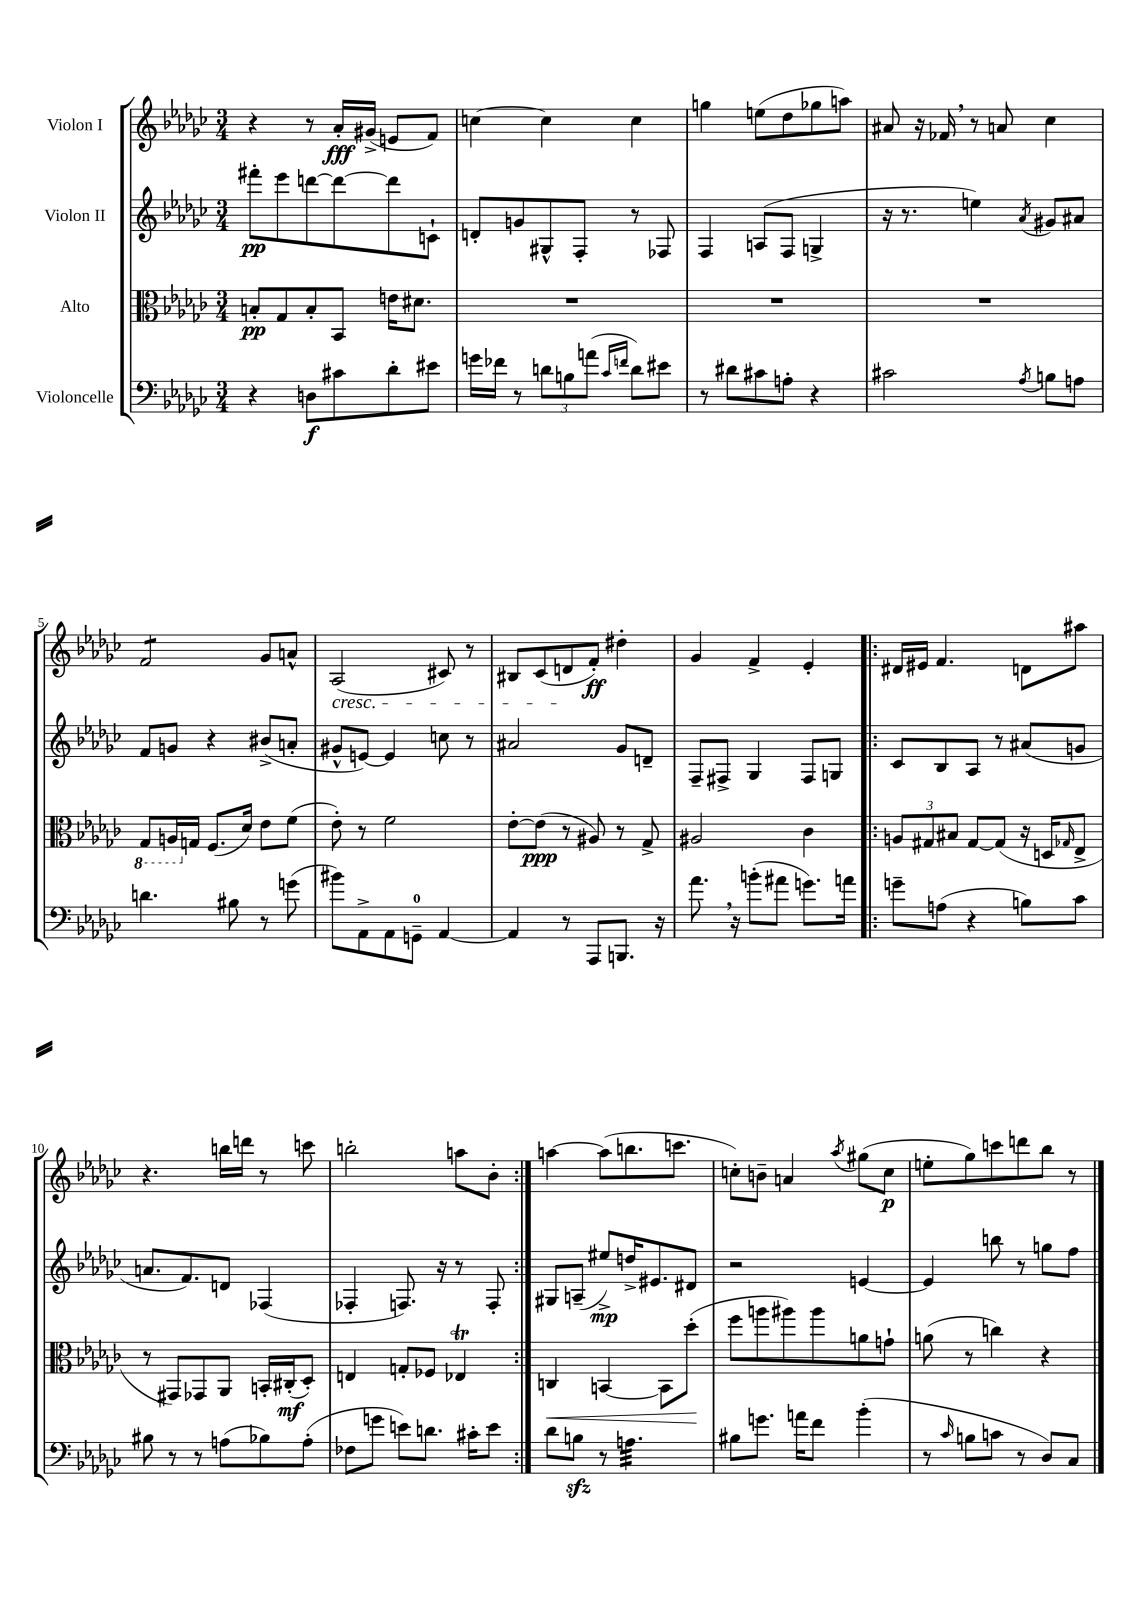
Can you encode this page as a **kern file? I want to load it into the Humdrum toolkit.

**kern	**kern	**kern	**kern
*staff4	*staff3	*staff2	*staff1
*clefF4	*clefC3	*clefG2	*clefG2
*k[b-e-a-d-g-c-]	*k[b-e-a-d-g-c-]	*k[b-e-a-d-g-c-]	*k[b-e-a-d-g-c-]
*M3/4	*M3/4	*M3/4	*M3/4
4r	8B'	8fff#'	4r
.	8G-	8eee-	.
8D	8B'	[8ddd	8r
8c#	8BB-	8ddd_	16a-'
.	.	.	(16g#^
8d-'	16e	8ddd]	8e
.	8.d#	.	.
8e#	.	8c`	8f)
=	=	=	=
16g	2.r	8d'	[4cc
16f-	.	.	.
8r	.	8g	.
12d	.	8G#^^	4cc]
12B	.	.	.
.	.	8F'	.
(12a	.	.	.
16qqc-	.	.	.
16qqf	.	.	.
8d)	.	8r	4cc
8e#	.	8F-	.
=	=	=	=
8r	2.r	4F	4gg
8d#	.	.	.
8c#	.	(8A	(8ee
8A'	.	8F	8dd-
4r	.	4G^	8gg-
.	.	.	8aa)
=	=	=	=
2c#	2.r	16r	8a#
.	.	8.r	.
.	.	.	16r
.	.	.	16f-
.	.	4ee)	8r
.	.	.	8a
8qA-	.	8qa-	.
8B	.	8g#	4cc-
8A	.	8a#	.
=	=	=	=
4.d	8GG-	8f	2f
.	16AA	8g	.
.	16G	.	.
.	(8.F	4r	.
8B#	.	.	.
.	16d-)	.	.
8r	8e-	(8b#^	8g-
(8g	(8f	8a'	8a^^
=	=	=	=
8b#)	8e-')	8g#^^	(2A-
8AA-^	8r	[8e)	.
8AA-	2f	4e]	.
8GG~	.	.	.
[4AA-	.	8cc	8c#)
.	.	8r	8r
=	=	=	=
4AA-]	[8e-'	2a#	8B#
.	(8e-]	.	(8c-
8r	8r	.	8d
8AAA-	8A#)	.	8f')
8.BBB	8r	8g-	4dd#'
.	8G-^	8d~	.
16r	.	.	.
=	=	=	=
8.a-	2A#	8F~	4g-
.	.	8F#^	.
16r	.	.	.
(8b'	.	4G-	4f^
8a#	.	.	.
8.g)	4c-	8F#	4e-'
.	.	8G	.
16a	.	.	.
=!|:	=!|:	=!|:	=!|:
8g~	12A	8c-	16d#
.	.	.	16e#
.	12G#	.	.
(8A	.	8B-	4.f
.	12B#	.	.
4r	[8G#	8A-	.
.	(8G#]	8r	.
8B)	16r	(8a#	8d
.	16D	.	.
.	16qqG-	.	.
8c-	8E-^	8g	8aa#
=	=	=	=
8B#	8r	8.a	4.r
8r	8GG#)	.	.
.	.	8.f)	.
8r	8GG-	.	.
(8A	8AA-	8d	16bb
.	.	.	16ddd
8B-)	16BB'	(4F-	8r
.	(16C#'	.	.
(8A'	8D-')	.	8ccc
=	=	=	=
8F-	4E	4F-'	2bb'
8g	.	.	.
8e)	8G'	8.F)	.
8.d	8F-	.	.
.	.	16r	.
.	4E-	8r	8aa
16c#'	.	.	.
8e	.	8F'	8b-'
=:|!	=:|!	=:|!	=:|!
8d-	4C	8G#	[4aa
8B	.	(8A~	.
8r	[4BB	8ee#^)	(8aa]
4.A	.	16dd^	8.bb
.	.	8.e#	.
.	8BB]	.	.
.	.	.	8.ccc
.	(8dd-'	8d#	.
=	=	=	=
8B#	8ff	2r	8cc')
8.g	8aa	.	8b~
.	8aa#)	.	4a
16a	.	.	.
8f	8aa#	.	.
.	.	.	8qaa-
(4b-'	8a	[4e	(8gg#
.	8g`	.	8cc
=	=	=	=
8r	(8a	4e]	8ee'
16qqc-	.	.	.
8B	8r	.	8gg-)
8c	4cc)	8bb	8ccc
8r	.	8r	8ddd
8D-)	4r	8gg	8bb-
8C-	.	8ff	8r
==	==	==	==
*-	*-	*-	*-
